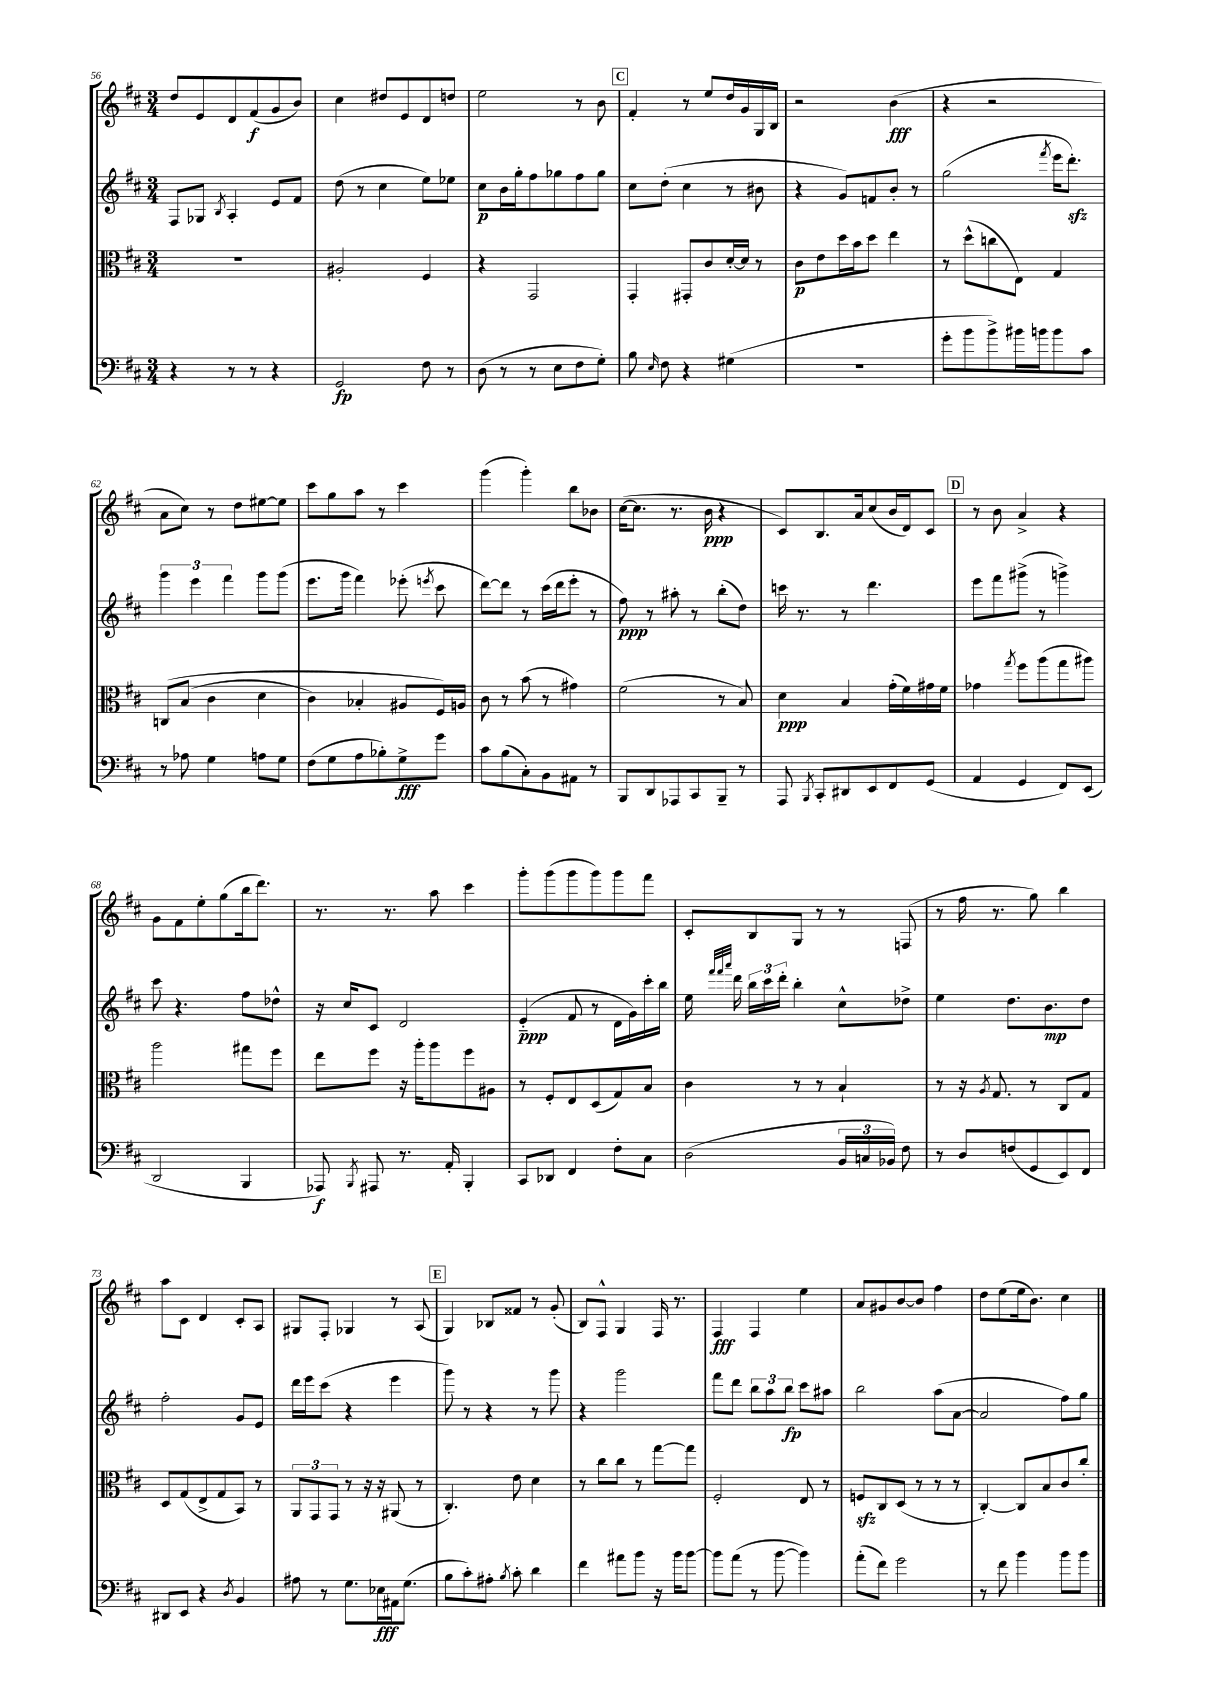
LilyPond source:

<<
\new StaffGroup <<
\new Staff = "s0" {
    \clef treble \key d \major \numericTimeSignature \time 3/4
    \autoBeamOff d''8[ e'8 d'8 fis'8\f( g'8 b'8]) |
    cis''4 dis''8[ e'8 d'8 d''8] |
    e''2 r8 b'8 |
    \mark \markup { \box "C" } fis'4-. r8 e''8[ d''16 g'16 g16 b16] |
    r2 b'4\fff( |
    r4 r2 |
    a'8[ cis''8]) r8 d''8[ eis''8~ eis''8] |
    cis'''8[ g''8 a''8] r8 cis'''4 |
    g'''4( g'''4-.) b''8[ bes'8] |
    cis''16[~( cis''8.] r8. b'16\ppp r4 |
    cis'8[) b8. a'16 cis''8( b'16 d'16) cis'8] |
    \mark \markup { \box "D" } r8 b'8 a'4-> r4 |
    g'8[ fis'8 e''8-. g''8( b''16 d'''8.]) |
    r8. r8. a''8 cis'''4 |
    g'''8[-. g'''8( g'''8 g'''8) g'''8 fis'''8] |
    cis'8[-. b8 g8] r8 r8 f8( |
    r8 fis''16 r8. g''8) b''4 |
    a''8[ cis'8] d'4 cis'8[-. a8] |
    gis8[ fis8]-. ges4 r8 a8( |
    \mark \markup { \box "E" } g4) bes8[ fisis'8] r8 g'8-.( |
    b8[) fis8]-^ g4 fis16 r8. |
    fis4\fff fis4 e''4 |
    a'8[ gis'8 b'8~ b'8] fis''4 |
    d''8[ e''8( e''16 b'8.]) cis''4 \bar "|." |
}
\new Staff = "s1" {
    \clef treble \key d \major \numericTimeSignature \time 3/4
    \autoBeamOff fis8[ ges8] \acciaccatura { b8 } a4-. e'8[ fis'8] |
    d''8( r8 cis''4 e''8[) ees''8] |
    cis''8[\p b'16 g''16-. fis''8 ges''8 fis''8 ges''8] |
    \mark \markup { \box "C" } cis''8[ d''8]-.( cis''4 r8 bis'8 |
    r4 g'8[) f'8 b'8]-. r8 |
    g''2( \acciaccatura { fis'''8 } e'''16[ d'''8.]-.\sfz) |
    \tuplet 3/2 { g'''4 e'''4 fis'''4 } g'''8[ g'''8]( |
    e'''8.[ g'''16] fis'''4) ees'''8-.( \acciaccatura { e'''8 } cis'''8 |
    d'''8[~) d'''8] r8 cis'''16[( d'''16 e'''8]-. r8 |
    fis''8\ppp) r8 ais''8-. r8 b''8[-.( d''8]) |
    c'''16 r8. r8 d'''4. |
    \mark \markup { \box "D" } e'''8[ fis'''8 gis'''8]->( r8 g'''4->) |
    cis'''8 r4. fis''8[ des''8]-^ |
    r16 cis''16[ cis'8] d'2 |
    e'4-_\ppp( fis'8 r8 d'16[ g'16) cis'''16-. b''16] |
    e''16 \grace { fis'''32[ fis'''32 a'''32] } d'''16 \tuplet 3/2 { b''16[ cis'''16 d'''16]-. } b''4-. cis''8[-^ des''8]-> |
    e''4 d''8.[ b'8.\mp d''8] |
    fis''2-. g'8[ e'8] |
    d'''16[ e'''16 cis'''8]( r4 e'''4 |
    \mark \markup { \box "E" } g'''8) r8 r4 r8 g'''8 |
    r4 g'''2 |
    fis'''8[ d'''8] \tuplet 3/2 { b''8[ a''8 b''8]\fp } cis'''8[ ais''8] |
    b''2 a''8[( a'8]~ |
    a'2 fis''8[) g''8] \bar "|." |
}
\new Staff = "s2" {
    \clef alto \key d \major \numericTimeSignature \time 3/4
    \autoBeamOff R2. |
    ais2-. fis4 |
    r4 g,2 |
    \mark \markup { \box "C" } g,4-. gis,8[-. cis'8 d'16~-. d'16] r8 |
    cis'8[\p e'8 d''16 b'16 d''8] e''4 |
    r8 d''8[-^( c''8 e8]) g4 |
    c8[\( b8]( cis'4 d'4 |
    cis'4) bes4-. ais8[ fis16\) a16] |
    cis'8 r8 b'8( r8 gis'4) |
    fis'2( r8 b8) |
    d'4\ppp b4 g'16[-.( fis'16) gis'16 fis'16] |
    \mark \markup { \box "D" } ges'4 \acciaccatura { g''8 } fis''8[ a''8( g''8 ais''8]) |
    a''2 gis''8[ fis''8] |
    e''8[ fis''8] r16 a''16[-. a''8 fis''8 ais8] |
    r8 fis8[-. e8 d8( g8) b8] |
    cis'4 r8 r8 b4-! |
    r8 r16 \acciaccatura { a8 } g8. r8 cis8[ g8] |
    d8[ g8( e8-> g8 b,8]) r8 |
    \tuplet 3/2 { a,8[ g,8 g,8] } r8 r16 r16 ais,8( r8 |
    \mark \markup { \box "E" } cis4.-.) e'8 d'4 |
    r8 cis''8[ cis''8] r8 g''8[~ g''8] |
    fis2-. e8 r8 |
    f8[\sfz cis8 d8]( r8 r8 r8 |
    cis4~-.) cis8[ b8 cis'8 cis''8]-. \bar "|." |
}
\new Staff = "s3" {
    \clef bass \key d \major \numericTimeSignature \time 3/4
    \autoBeamOff r4 r8 r8 r4 |
    g,2\fp fis8 r8 |
    d8( r8 r8 e8[ fis8 g8]-.) |
    \mark \markup { \box "C" } b8 \grace { e16 } fis8 r4 gis4( |
    R2. |
    g'8[-. b'8 b'8->) bis'16 b'16 b'8 cis'8] |
    r8 aes8 g4 a8[ g8] |
    fis8[( g8 a8 bes8-.) g8->\fff g'8] |
    cis'8[ b8( cis8-.) b,8 ais,8] r8 |
    b,,8[ d,8 aes,,8 cis,8 b,,8]-- r8 |
    a,,8 \acciaccatura { b,,8 } cis,8[-. dis,8 e,8 fis,8 g,8]( |
    \mark \markup { \box "D" } a,4 g,4 fis,8[) e,8]( |
    d,2 b,,4 |
    aes,,8\f) \acciaccatura { b,,8 } ais,,8 r8. a,16-. b,,4-. |
    cis,8[ des,8] fis,4 fis8[-. cis8] |
    d2( \tuplet 3/2 { b,16[ c16 bes,16]) } fis8 |
    r8 d8[ f8( g,8 e,8) fis,8] |
    dis,8[ e,8] r4 \acciaccatura { d8 } b,4 |
    ais8 r8 g8.[ ees16\fff ais,16 g8.]( |
    \mark \markup { \box "E" } b8[ cis'8-.) ais8]-. \acciaccatura { b8 } cis'8-. d'4 |
    fis'4 ais'8[ b'8] r16 b'16[ b'8]~ |
    b'8[ a'8]( r8 b'8~ b'4) |
    a'8[-.( fis'8]) g'2 |
    r8 fis'8 b'4 b'8[ b'8] \bar "|." |
}
>>
>>
\layout { \context { \Score currentBarNumber = #56 } }
